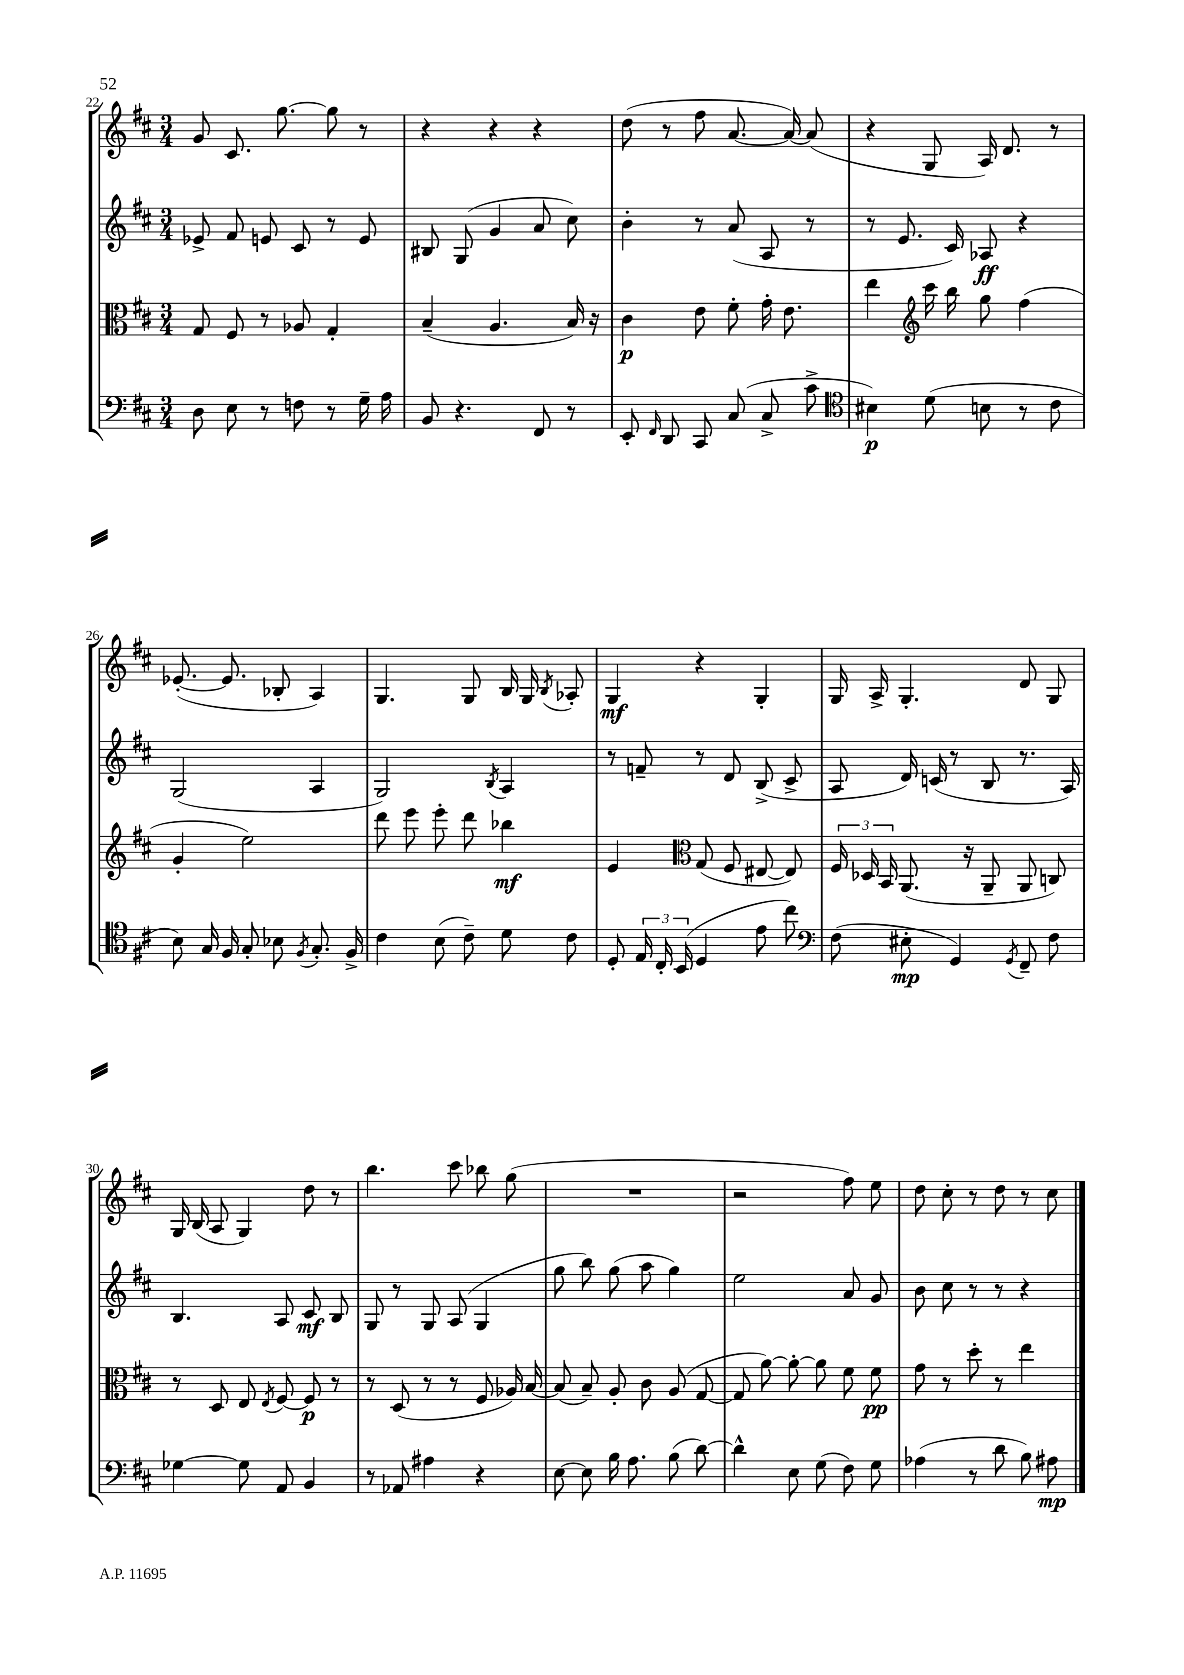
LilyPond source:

<<
\new StaffGroup <<
\new Staff = "s0" {
    \clef treble \key d \major \numericTimeSignature \time 3/4
    \autoBeamOff g'8 cis'8. g''8.~ g''8 r8 |
    r4 r4 r4 |
    d''8( r8 fis''8 a'8.~ a'16~) a'8( |
    r4 g8 a16) d'8. r8 |
    ees'8.~-.( ees'8. bes8-. a4) |
    g4. g8 b16 g16 \acciaccatura { b8 } aes8-. |
    g4\mf r4 g4-. |
    g16 a16-> g4.-. d'8 g8 |
    g16 b16( a8 g4) d''8 r8 |
    b''4. cis'''8 bes''8 g''8( |
    R2. |
    r2 fis''8) e''8 |
    d''8 cis''8-. r8 d''8 r8 cis''8 \bar "|." |
}
\new Staff = "s1" {
    \clef treble \key d \major \numericTimeSignature \time 3/4
    \autoBeamOff ees'8-> fis'8 e'8 cis'8 r8 e'8 |
    bis8 g8( g'4 a'8 cis''8) |
    b'4-. r8 a'8( a8 r8 |
    r8 e'8. cis'16) aes8\ff r4 |
    g2( a4 |
    g2) \acciaccatura { b8 } a4 |
    r8 f'8-- r8 d'8 b8->( cis'8-> |
    a8 d'16) c'16( r8 b8 r8. a16) |
    b4. a8 cis'8\mf b8 |
    g8 r8 g8 a8( g4 |
    g''8 b''8) g''8( a''8 g''4) |
    e''2 a'8 g'8 |
    b'8 cis''8 r8 r8 r4 \bar "|." |
}
\new Staff = "s2" {
    \clef alto \key d \major \numericTimeSignature \time 3/4
    \autoBeamOff g8 fis8 r8 aes8 g4-. |
    b4--( a4. b16) r16 |
    cis'4\p e'8 fis'8-. g'16-. e'8. |
    e''4 \clef treble cis'''16 b''16 g''8 fis''4( |
    g'4-. e''2) |
    d'''8 e'''8 e'''8-. d'''8 bes''4\mf |
    e'4 \clef alto g8( fis8 eis8~ eis8) |
    \tuplet 3/2 { fis16 des16 b,16 } a,8.( r16 a,8-- a,8 c8) |
    r8 d8 e8 \acciaccatura { e8 } fis8~ fis8\p r8 |
    r8 d8( r8 r8 fis8 aes16) b16~ |
    b8( b8--) a8-. cis'8 a8( g8~ |
    g8 a'8~) a'8~-. a'8 fis'8 fis'8\pp |
    g'8 r8 d''8-. r8 e''4 \bar "|." |
}
\new Staff = "s3" {
    \clef bass \key d \major \numericTimeSignature \time 3/4
    \autoBeamOff d8 e8 r8 f8 r8 g16-- a16 |
    b,8 r4. fis,8 r8 |
    e,8-. \grace { fis,16 } d,8 cis,8 cis8( cis8-> cis'8-> |
    \clef tenor bis4\p) d'8( b8 r8 cis'8 |
    b8) g16 fis16 g8-. bes8 \acciaccatura { fis8 } g8.-. fis16-> |
    cis'4 b8( cis'8--) d'8 cis'8 |
    d8-. \tuplet 3/2 { e16 cis16-. b,16( } d4 e'8 cis''8) |
    \clef bass fis8( eis8-.\mp g,4) \acciaccatura { g,8 } fis,8-- fis8 |
    ges4~ ges8 a,8 b,4 |
    r8 aes,8 ais4 r4 |
    e8~ e8 b16 a8. b8( d'8~) |
    d'4-^ e8 g8( fis8) g8 |
    aes4( r8 d'8 b8) ais8\mp \bar "|." |
}
>>
>>
\layout { \context { \Score currentBarNumber = #22 } }
